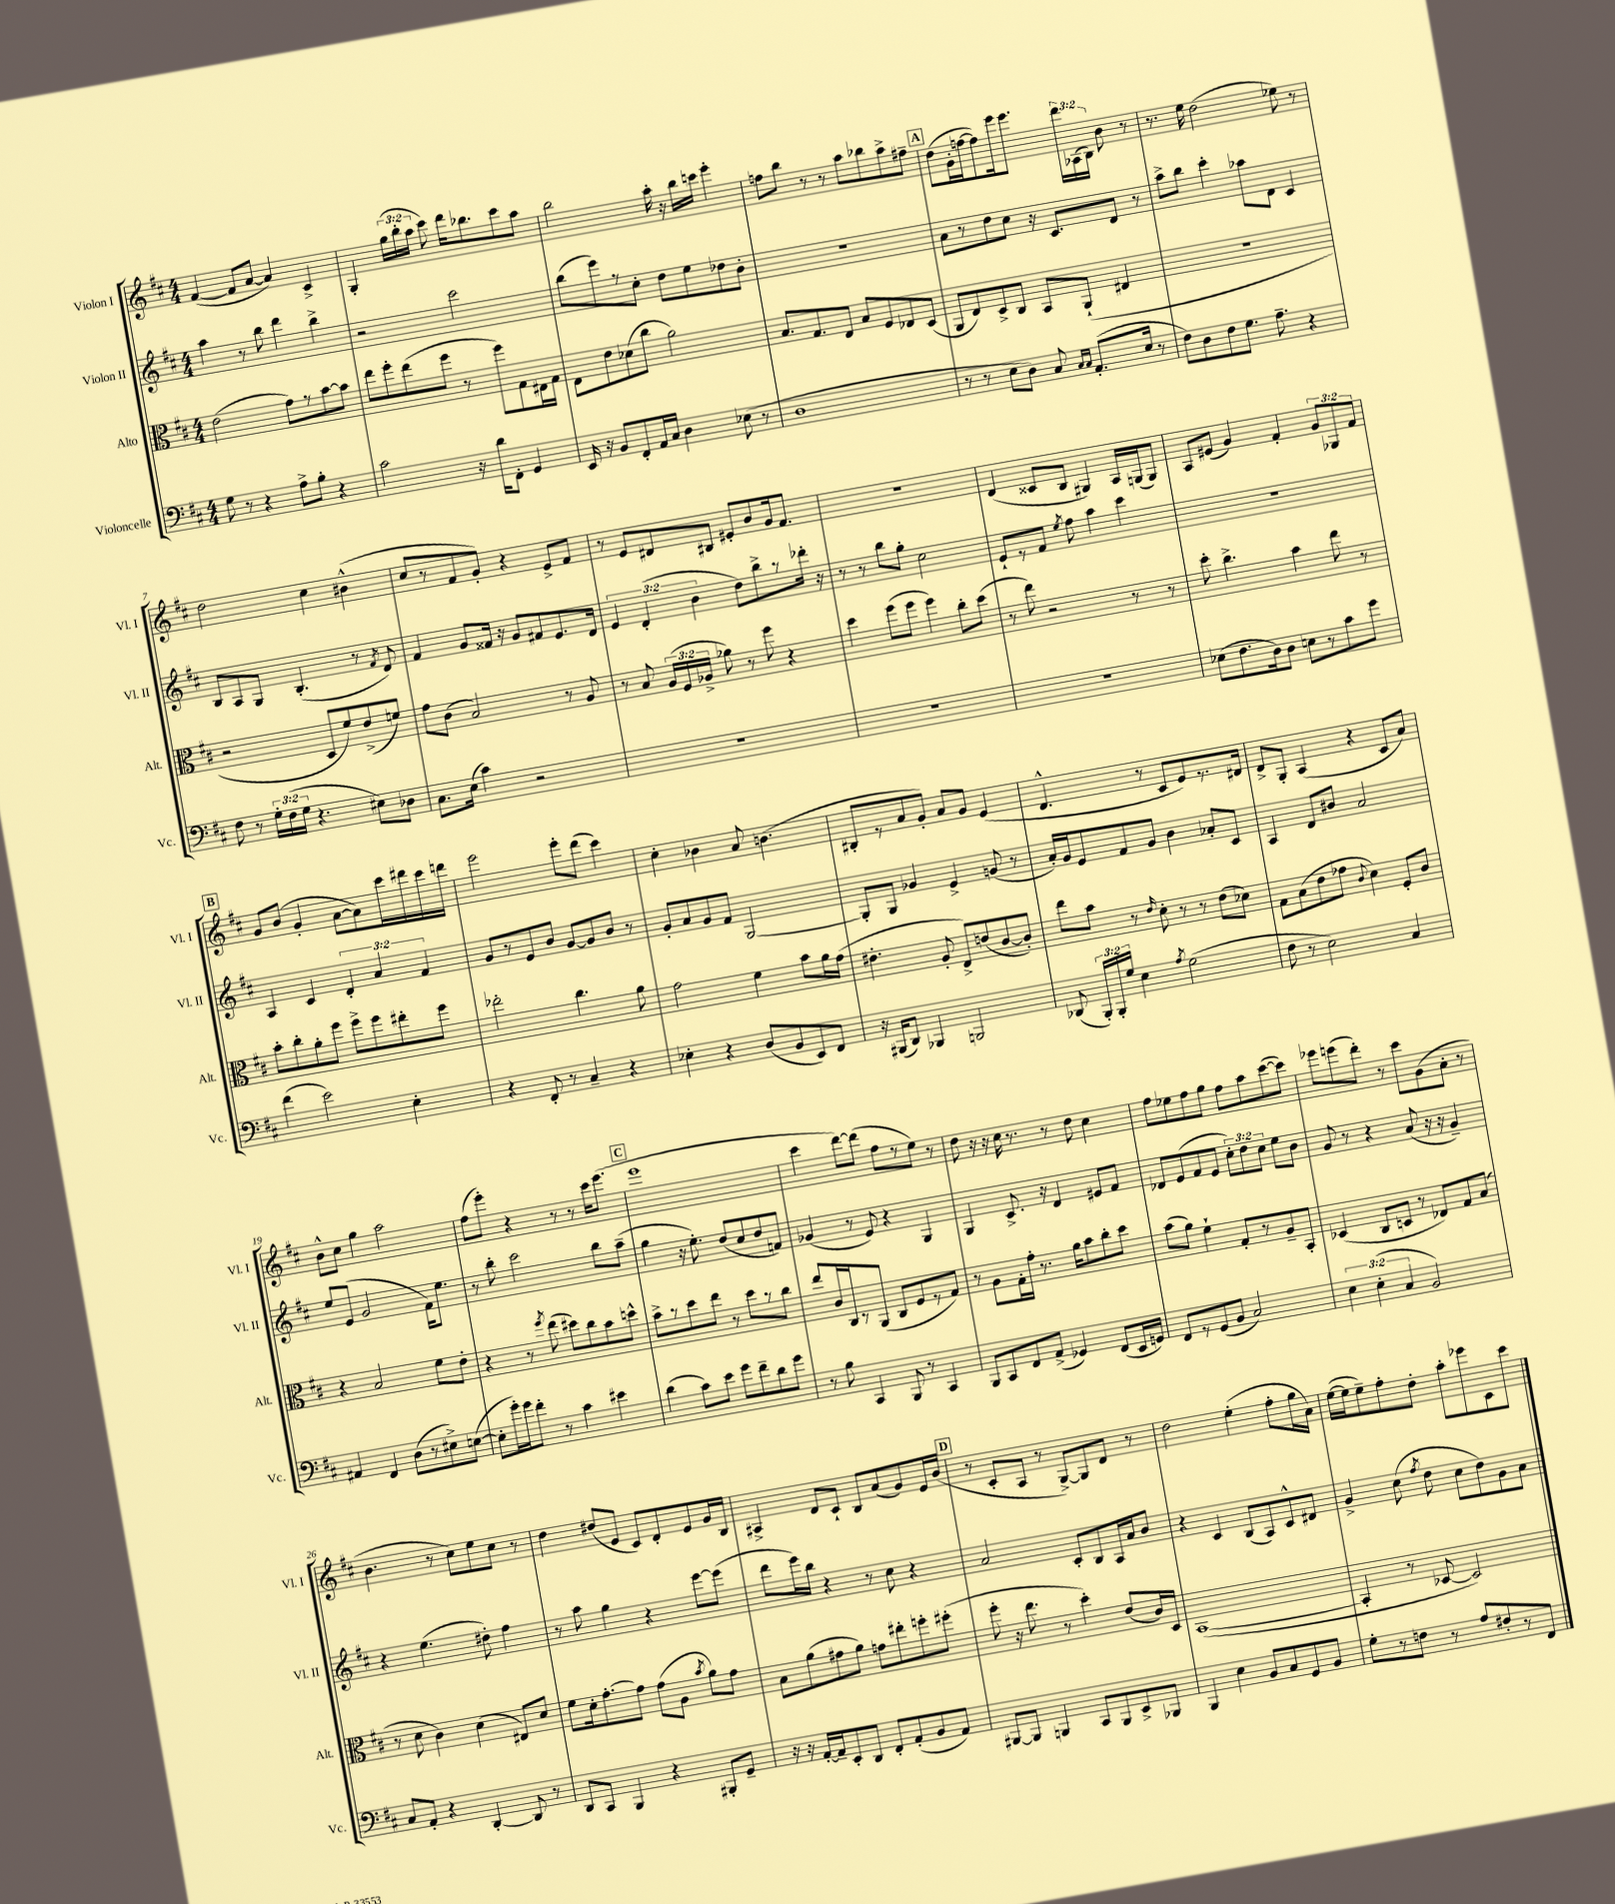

**kern	**kern	**kern	**kern
*staff4	*staff3	*staff2	*staff1
*clefF4	*clefC3	*clefG2	*clefG2
*k[f#c#]	*k[f#c#]	*k[f#c#]	*k[f#c#]
*M4/4	*M4/4	*M4/4	*M4/4
8G	(2e	4aa	([4f#
8r	.	.	.
4r	.	8r	8f#]
.	.	8bb	[8a
8A^	8g)	4ddd	4a])
8B'	8r	.	.
4r	[8b	4bb^	4c#^
.	8b]	.	.
=	=	=	=
2c#	8ee	2r	4G'
.	8ff#'	.	.
.	(8ee	.	(24gg
.	.	.	24bb'
.	.	.	24aa
.	8ff#	.	8ccc#)
16r	8r	2ccc#	16ddd
16d	.	.	8.bb-
8FF#'	8ff#)	.	.
4GG	8G	.	8ccc#
.	16E#	.	8aa
.	16G	.	.
=	=	=	=
16EE	8E	(8bb	2bb
16r	.	.	.
8BB	8e	8eee)	.
8FF#'	(8d-	8r	.
16AA	8cc#	8cc#'	.
16C#	.	.	.
4D	2a)	8dd	16aa'
.	.	.	16r
.	.	8ee	16bb
.	.	.	16ccc
(8E-	.	8dd-	4eee'
8r	.	8b'	.
=	=	=	=
1D	8.B	1r	8ff
.	.	.	8bb
.	8.G	.	.
.	.	.	8r
.	8E	.	8r
.	8B	.	8aa
.	8F#	.	8bb-
.	8E-	.	8aa^
.	(8D	.	8ff#~
=	=	=	=
8r	8AA	8a	(8dd
8r	8E)	8r	16g'
.	.	.	[16ff
8E	8D^	8dd	8ff])
8D)	8C#	8cc#	16eee
.	.	.	8.eee
8C#	8BB	16r	.
.	.	8.c#	.
16qqC#	.	.	.
16qqC#	.	.	.
(8.AA'	(8AA`	.	24ddd
.	.	.	(24A-
.	.	.	24B)
.	4E#	8d	8b
16E	.	.	.
8r	.	8r	8r
=	=	=	=
8F#)	1r	8aa^	8.r
8D	.	8bb	.
.	.	.	16ee
8F#	.	4ccc#'	(2dd
8.G	.	.	.
.	.	8aa-	.
8.A~	.	.	.
.	.	8d	.
4r	.	4c#	8ee-)
.	.	.	8r
=	=	=	=
8F#	2r	8B	2dd
8r	.	8A	.
24G'	.	8G	.
(24F#	.	.	.
24G	.	.	.
4.r	.	(4.B'	.
.	8D	.	4cc#
.	8f#)	.	.
8E#)	(8e^	8r	(4b#^^
.	.	8qf#	.
8D-	8f)	8d)	.
=	=	=	=
8.C#	8g	4f#	8cc#
.	(8c#	.	8r
(16E	.	.	.
4c#)	2B)	8g	8f#
.	.	16f##	8g')
.	.	16r	.
2r	.	8g	4r
.	.	8f#	.
.	8r	8.e	8e^
.	8A	.	8f#
.	.	16d	.
=	=	=	=
1r	8r	6e	8r
.	8B	.	8e
.	.	(6d'	.
.	(24A	.	8d#
.	24F#	.	.
.	24A-^	6b	.
.	8a-)	.	8B#
.	8r	8dd)	8e#'
.	8ff#	8bb^	8b
.	4r	8r	16g
.	.	.	8.f#
.	.	16ddd-'	.
.	.	16r	.
=	=	=	=
1r	4dd	8r	1r
.	.	8r	.
.	(8ff#	8bb	.
.	8ff#	8gg'	.
.	4ff#)	2cc#	.
.	8cc#'	.	.
.	(8dd	.	.
=	=	=	=
1r	8r	8e`	(4d
.	8ee)	8r	.
.	2r	8f#	8c##
.	.	8qee	.
.	.	8ff#	8B
.	.	4aa	4G#)
.	8r	4ccc#	16A
.	.	.	(16G
.	8r	.	8G)
=	=	=	=
(8E-	8dd'	1r	8A
8.F#	4.cc#^	.	(8e#
.	.	.	4g)
16D)	.	.	.
8D	.	.	.
8E	4b	.	4f#'
8r	.	.	.
8c#	8ee	.	12g
.	.	.	12G-
8g	8r	.	.
.	.	.	12f#
=	=	=	=
(4f#	8b'	4A	8g
.	8cc#'	.	(8b
2e)	8a'	4c#	4g'
.	8ff#	.	.
.	8ff#^	6d'	[8a
.	8ff#	.	8a])
.	.	6a	.
4E'	8ee#'	.	16ccc#
.	.	.	16ddd#
.	.	6f#	.
.	8ff#	.	16ccc#
.	.	.	16ddd
=	=	=	=
4r	2ee-'	8g	2eee
.	.	8r	.
8FF#'	.	8e	.
8r	.	8b	.
4C#~	4.cc#	[8g	8eee'
.	.	8g]	(8ddd
4r	.	8b	4ccc#)
.	8a	8r	.
=	=	=	=
4E-'	2g	8g'	4cc#'
.	.	8a	.
4r	.	8g	4b-
.	.	8f#	.
(8D	4f#	[2G	8a
8BB	.	.	(4.b
8EE)	8b	.	.
8FF#	16a	.	.
.	(16g	.	.
=	=	=	=
16r	4.e#'	8G']	8B#'
(16BBB#	.	.	.
8DD)	.	8G	8r
4BBB-	.	4g-	8a
.	8A'	.	8g')
2BBB	8E^)	4e^	8a
.	(8e	.	8g
.	[8c#	(8g	(4e
.	8c#'])	8r	.
=	=	=	=
(8DD-	8ee	16a')	4.d^^
.	.	16g	.
24BBB')	8b	8e	.
24BBB'	.	.	.
24G	.	.	.
4E	8r	8f#	.
.	16qqe	.	.
.	8d'	8g	8r
8qA	.	.	.
(2G	8r	4b	8c#
.	8r	.	8e)
.	(8e	8a-'	8.r
.	8d-)	8c#	.
.	.	.	16d#
=	=	=	=
8F#	8G	4A	8d^
8r	(8B	.	8G'
2E)	8e	8d	(4A
.	8g-	8b#	.
.	8qqc#	.	.
.	4d)	2a	4r
4C#	8F#'	.	8c#
.	8c#	.	8a)
=	=	=	=
4AA#	4r	8ee	8b^^
.	.	(8e	8cc#
4FF#	2B	2g	4gg
(8D	.	.	2aa
8r	.	.	.
8E#^)	8f#	16f#)	.
.	.	8.ee	.
([8E	8e'	.	.
=	=	=	=
8E']	4r	8r	(8ff#
16g')	.	8bb'	8eee')
16g	.	.	.
8f#'	8r	2ccc#	4r
.	8qff#	.	.
8r	(8ee	.	.
4c#	8dd#)	.	8r
.	8cc#	.	8r
4e#	8b	8bb	16ccc#
.	.	.	(8.eee
.	8dd^^	(8aa~	.
=	=	=	=
(4d	8b^	4gg	1eee
.	8r	.	.
8c#)	8dd	16r	.
.	.	8.ee')	.
8e	8ee	.	.
8g	8r	(8dd	.
8f#~	8dd	8cc#	.
8d	8r	8dd	.
8g	8cc#	8f)	.
=	=	=	=
8r	8ee	(4g-	4ccc#
8B	16c#	.	.
.	16C#	.	.
4CC#	8r	8r	[8ddd)
.	(8AA	8e)	(8ddd]
8BBB	8C#	4r	8ff#
8r	8F#	.	8r
4CC#	8r	4G	8ee)
.	8G)	.	8r
=	=	=	=
8BBB	8r	4G	8dd
8CC#	8A	.	16r
.	.	.	16r
8FF#	16G'	8.c#^	16cc#
.	16g'	.	8.r
(8AA^	8.r	.	.
.	.	16r	.
4GG-)	.	4d	8r
.	16a	.	.
.	8b	.	8dd
(8FF#	8cc#'	8e#	4cc#
16EE	8dd	8f#	.
16GG)	.	.	.
=	=	=	=
8FF#	(8b	8d-	8ff#
8r	8a)	(8e	8ee-
(8GG	4f#`	8f#	8ff#
8BB	.	8e	8gg
2C#)	8G'	12cc#')	8ff#
.	.	12dd	.
.	8r	.	8aa
.	.	12cc#	.
.	8A~	8ee	([8ccc#
.	8BB'	8b	8ccc#])
=	=	=	=
6E	(4D-	8g	8eee-
.	.	8r	(8eee
(6E'	.	.	.
.	8C#	4r	8ddd')
6C#	.	.	.
.	8D	.	8r
2BB)	8r	(8a	8ccc#
.	8E-)	16r	(8g
.	.	16r	.
.	8G	4g~)	8a'
.	(8B	.	8r
=	=	=	=
8C#	8r	4r	4.b
8AA'	8d	.	.
4r	4c#)	(4.ee	.
.	.	.	8r
[4DD'	(4d	.	8cc#)
.	.	8dd#')	8ee
8DD]	8E#)	4ff#	8cc#
8r	8d	.	8r
=	=	=	=
8DD	8f#	8r	4dd
8CC#	16d'	8aa	.
.	[8.g'	.	.
4BBB	.	4gg	(8dd#
.	8g]	.	8e
4r	(8g	4r	8c#)
.	8A	.	8d'
.	8qb	.	.
8BBB#'	8a)	[8eee	8e
8GG~	8g	(8eee]	16g
.	.	.	16B
=	=	=	=
16r	8B	8ddd	4A#^
16r	.	.	.
[16AA'	(8a	16eee)	.
16AA~]	.	16bb	.
8EE'	8g#	4r	8d
8DD	8a)	.	8c#`
8FF#'	8g	8r	8B
(8AA'	8ee#'	8cc#	(8a
8BB	8ff'	4r	8g)
8AA)	(8ff#'	.	16e
.	.	.	(16b
=	=	=	=
[8BBB#	8ff#'	2a	8r
8BBB#]	16r	.	8c#'
.	8.ee	.	.
4BBB	.	.	8A
.	8r	.	8r
8CC#	4dd')	8c#'	[8G^)
8BBB	.	8B	8G]
8EE^	(8e	16A	8d
.	.	16a	.
8BBB-	16c#)	8b	8r
.	16D	.	.
=	=	=	=
4BBB	([1BB	4r	2dd
4E	.	4c#	.
8BB	.	(8B	(4ee'
8C#	.	8A)	.
8GG	.	8c#^^	8ff#'
8BB	.	8d#	16gg
.	.	.	16a)
=	=	=	=
8G'	4BB']	4g^	([16ee
.	.	.	16ee]
8r	.	.	8ee~)
8F	8r	(8cc#	8ff#'
.	.	8qff#	.
8r	[8D-	8dd	8dd'
8A	2D-])	8cc#	8aa'
8F#'	.	8dd)	8eee-
8r	.	8g	8c#
8FF#	.	8a	8ccc#
==	==	==	==
*-	*-	*-	*-
